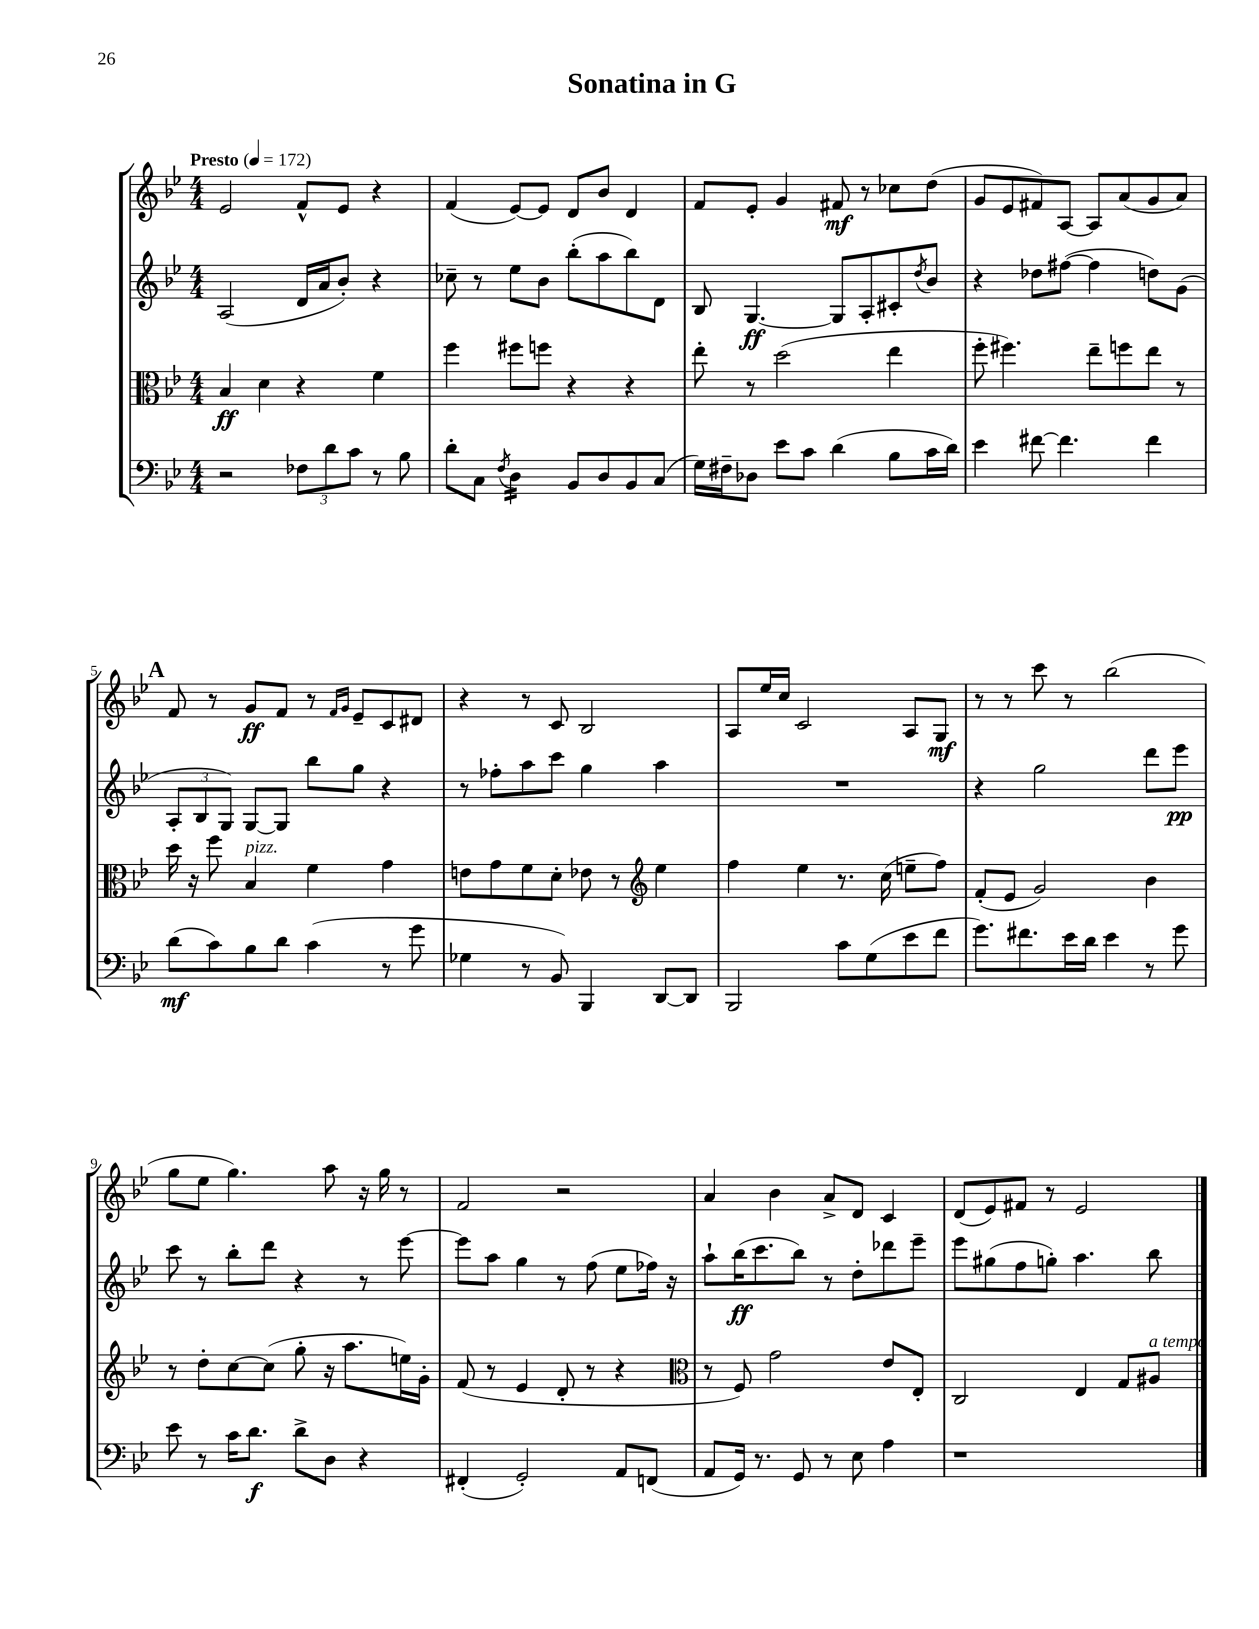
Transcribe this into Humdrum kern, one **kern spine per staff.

**kern	**kern	**kern	**kern
*staff4	*staff3	*staff2	*staff1
*clefF4	*clefC3	*clefG2	*clefG2
*k[b-e-]	*k[b-e-]	*k[b-e-]	*k[b-e-]
*M4/4	*M4/4	*M4/4	*M4/4
*MM172	*MM172	*MM172	*MM172
2r	4B-	(2A	2e-
.	4d	.	.
12F-	4r	16d	8f^^
.	.	16a	.
12d	.	.	.
.	.	8b-')	8e-
12c	.	.	.
8r	4f	4r	4r
8B-	.	.	.
=	=	=	=
8d'	4ff	8cc-~	(4f
8C	.	8r	.
8qF	.	.	.
4D	8ff#	8ee-	[8e-)
.	8ff	8b-	8e-]
8BB-	4r	(8bb-'	8d
8D	.	8aa	8b-
8BB-	4r	8bb-)	4d
(8C	.	8d	.
=	=	=	=
16G)	8ee-'	8B-	8f
16F#~	.	.	.
8D-	8r	[4.G	8e-'
8e-	(2dd	.	4g
8c	.	.	.
(4d	.	8G]	8f#
.	.	8A'	8r
8B-	4ee-	8c#'	8cc-
.	.	8qdd	.
16c	.	8b-	(8dd
16d)	.	.	.
=	=	=	=
4e-	8ff'	4r	8g
.	4.ff#)	.	8e-
[8f#	.	8dd-	8f#)
4.f#]	.	([8ff#	[8A
.	8ee-~	4ff#]	8A]
.	8ff	.	(8a
4f#	8ee-	8dd)	8g
.	8r	(8g	8a)
=	=	=	=
(8d	16dd	12A'	8f
.	16r	.	.
.	.	12B-	.
8c)	8ff	.	8r
.	.	12G)	.
8B-	4B-	[8G	8g
8d	.	8G]	8f
(4c	4f	8bb-	8r
.	.	.	16qqf
.	.	.	16qqg
.	.	8gg	8e-~
8r	4g	4r	8c
8g	.	.	8d#
=	=	=	=
4G-	8e	8r	4r
.	8g	8ff-'	.
8r	8f	8aa	8r
8BB-)	8d'	8ccc	8c
4BBB-	8e-	4gg	2B-
.	8r	.	.
*	*clefG2	*	*
[8DD	4ee-	4aa	.
8DD]	.	.	.
=	=	=	=
2BBB-	4ff	1r	8A
.	.	.	16ee-
.	.	.	16cc
.	4ee-	.	2c
8c	8.r	.	.
(8G	.	.	.
.	(16cc	.	.
8e-	8ee~	.	8A
8f	8ff)	.	8G
=	=	=	=
8.g)	(8f'	4r	8r
.	8e-	.	8r
8.f#	.	.	.
.	2g)	2gg	8ccc
16e-	.	.	8r
16d	.	.	.
4e-	.	.	(2bb-
8r	4b-	8ddd	.
8g	.	8eee-	.
=	=	=	=
8e-	8r	8ccc	8gg
8r	8dd'	8r	8ee-
16c	[8cc	8bb-'	4.gg)
8.d	.	.	.
.	(8cc]	8ddd	.
8d^	8gg'	4r	.
8D	16r	.	8aa
.	8.aa	.	.
4r	.	8r	16r
.	.	.	16gg
.	16ee)	[8eee-	8r
.	16g'	.	.
=	=	=	=
(4FF#'	(8f	8eee-]	2f
.	8r	8aa	.
2GG')	4e-	4gg	.
.	8d'	8r	2r
.	8r	(8ff	.
8AA	4r	8ee-	.
(8FF	.	16ff-)	.
.	.	16r	.
=	=	=	=
*	*clefC3	*	*
8AA	8r	8aa`	4a
16GG)	8F)	(16bb-	.
8.r	.	8.ccc	.
.	2g	.	4b-
8GG	.	8bb-)	.
8r	.	8r	8a^
8E-	.	8dd'	8d
4A	8e-	8ddd-	4c
.	8E-'	8eee-~	.
=	=	=	=
1r	2C	8eee-	(8d
.	.	(8gg#	8e-)
.	.	8ff	8f#
.	.	8gg')	8r
.	4E-	4.aa	2e-
.	8G	.	.
.	8A#	8bb-	.
==	==	==	==
*-	*-	*-	*-
